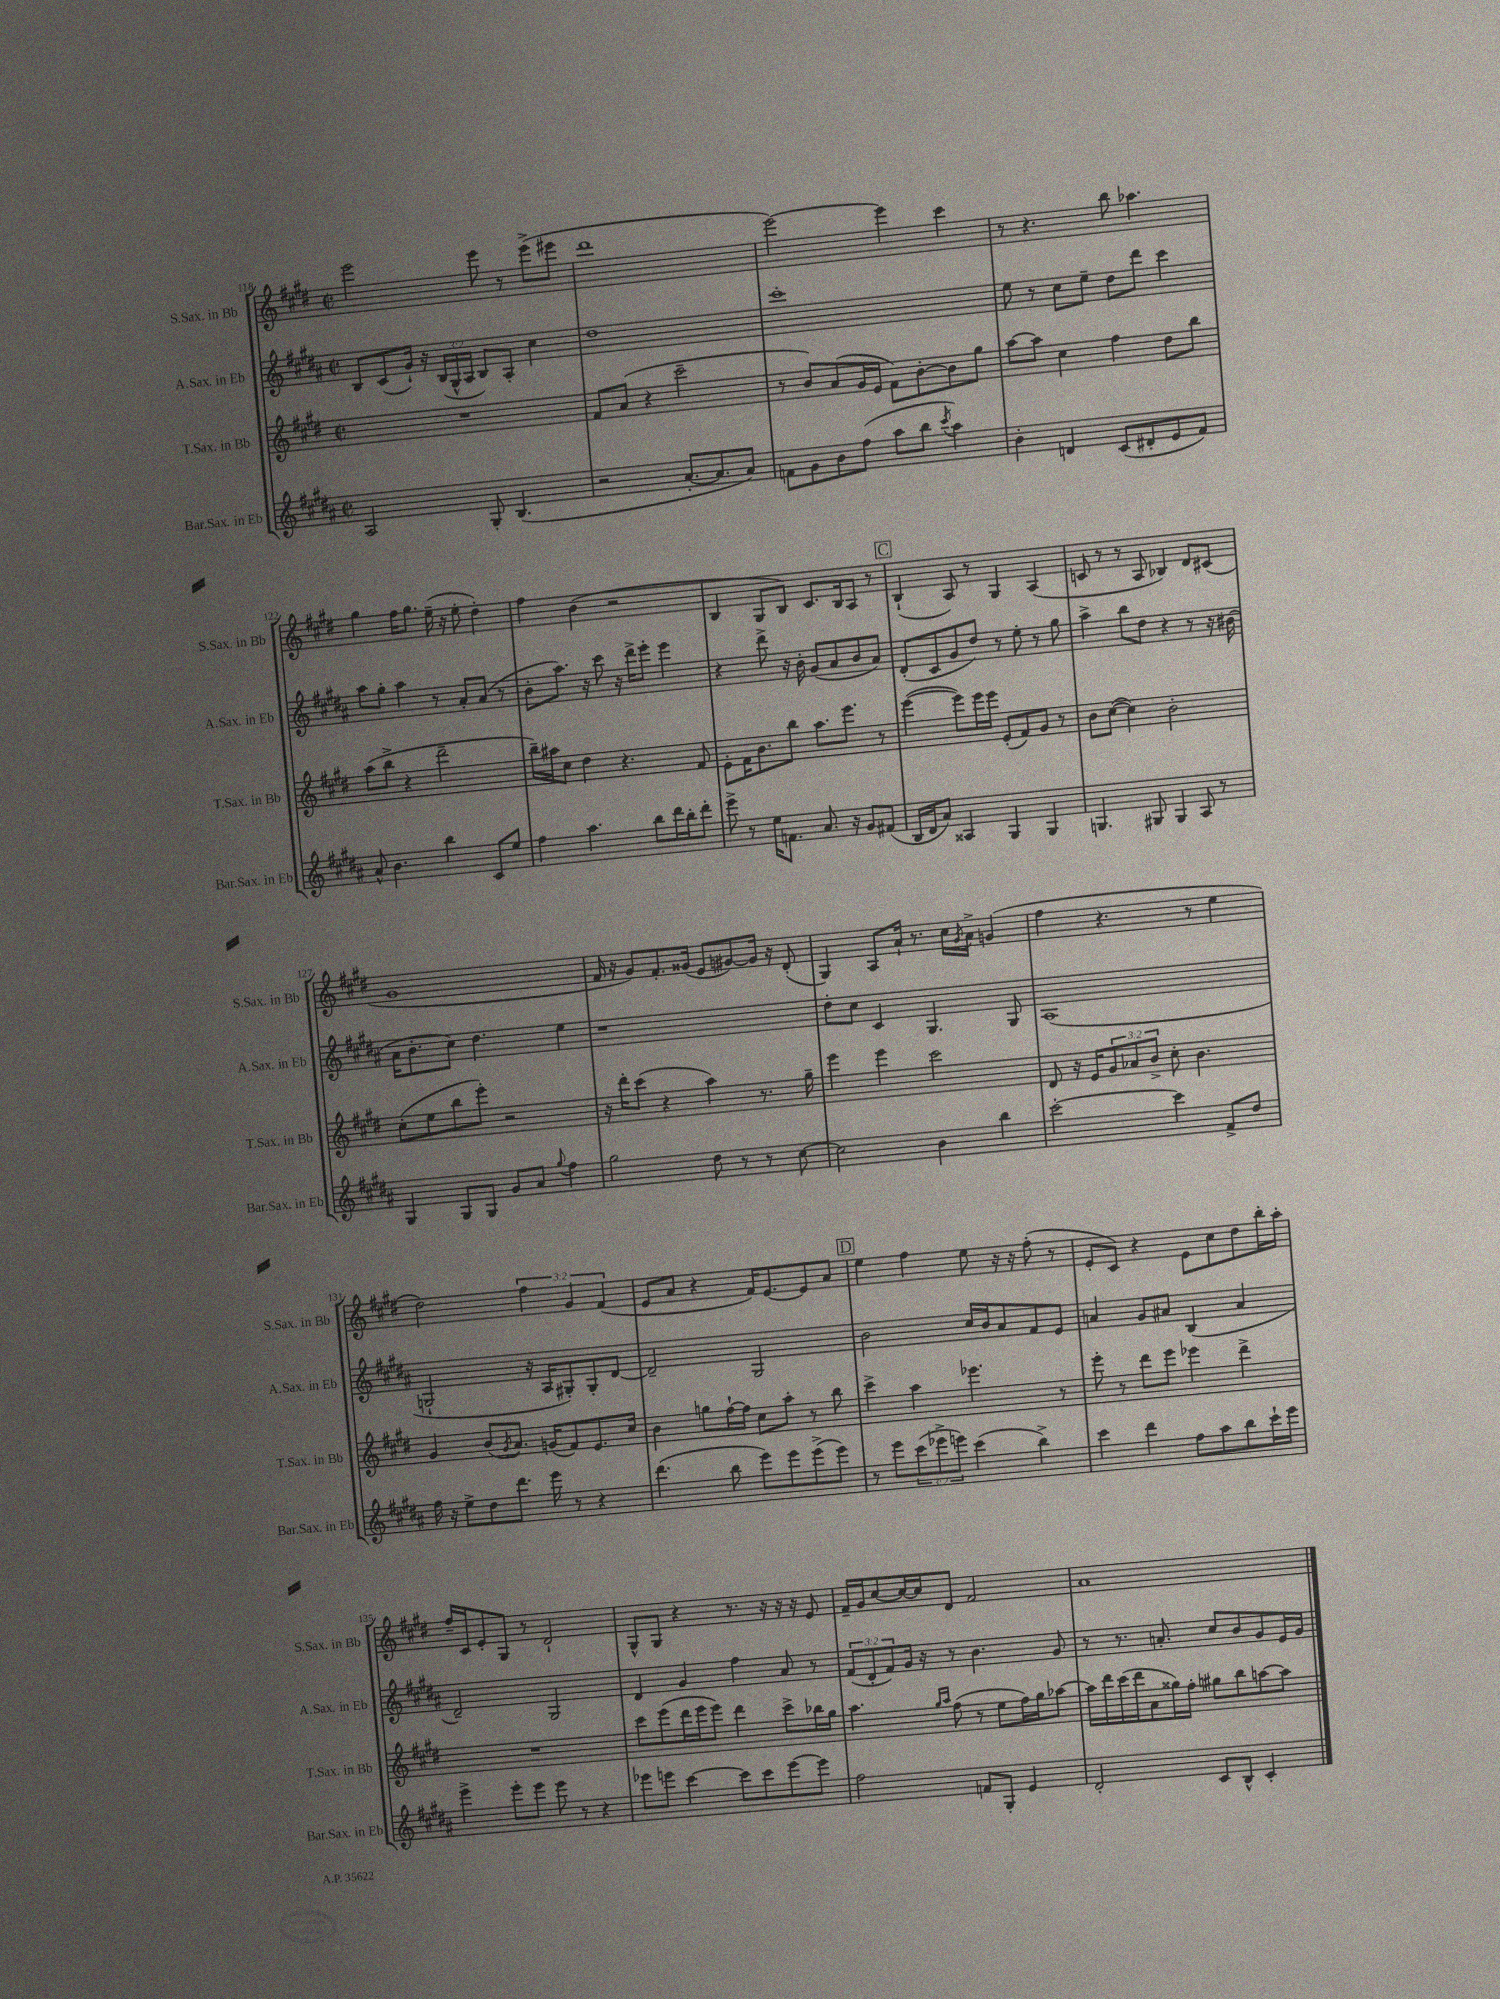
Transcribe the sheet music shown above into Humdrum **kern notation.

**kern	**kern	**kern	**kern
*part4	*part3	*part2	*part1
*staff4	*staff3	*staff2	*staff1
*I"Bar.Sax. in Eb	*I"T.Sax. in Bb	*I"A.Sax. in Eb	*I"S.Sax. in Bb
*I'Bar.Sax. in Eb	*I'T.Sax. in Bb	*I'A.Sax. in Eb	*I'S.Sax. in Bb
*clefG2	*clefG2	*clefG2	*clefG2
*k[f#c#g#d#a#]	*k[f#c#g#d#]	*k[f#c#g#d#a#]	*k[f#c#g#d#]
*M2/2	*M2/2	*M2/2	*M2/2
*met(c|)	*met(c|)	*met(c|)	*met(c|)
=118	=118	=118	=118
2A#/	1r	8B/L	2eee\
.	.	(8c#/	.
.	.	16g#`/Jk)	.
.	.	16r	.
.	.	(24B/LL	.
.	.	24G#^^/	.
.	.	24A#/JJ	.
8G#'/	.	8B/L)	8eee\
(4.B/	.	8A#'/J	8r
.	.	4cc#\	(8eee^\L
.	.	.	8eee#X\J
=119	=119	=119	=119
2r	8f#/L	1dd#	1ddd#
.	(8a/J	.	.
.	4r	.	.
[8.a#'/L	2ccc#~\	.	.
8.a#/]	.	.	.
8a#/J)	.	.	.
=120	=120	=120	=120
8fn\L	8r	1ccc#'	[2eee\)
8g#\	8b/L)	.	.
8b\	(8a/	.	.
(8ff#\J	16g#/L	.	.
.	16e/JJ	.	.
8aa#\L	8f#\L)	.	4eee\]
8bb\J	[8b'\	.	.
8qccc#/	.	.	.
4aa#\)	8b\]	.	4ccc#\
.	8gg#\J	.	.
=121	=121	=121	=121
4b'\	[8aa\L	8ee\	8r
.	8aa\J]	8r	4.r
4dn/	4cc#\	8cc#\L	.
.	.	8ee~\J	.
(8c#/L	4ff#\	8dd#\L	8bb\
8d#X'/	.	8ddd#\J	4.aa-X\
8e/	8dd#\L	4ccc#\	.
8f#/J)	8bb\J	.	.
!!LO:LB:g=z
=122	=122	=122	=122
8a#^^/	(8aa\L	8aa#\L	4gg#\
4.b\	8bb^\J	8gg#'\J	.
.	4r	4aa#\	16ff#\KL
.	.	.	8.gg#\J
4bb\	2ddd#~\	8r	(16ee~\
.	.	.	16r
.	.	8a#'/L	8ee'\
8c#/L	.	(8a#/J	4dd#'\)
8ee/J	.	8r	.
=123	=123	=123	=123
4ff#\	16bb~\LL)	8b'\L	4ff#\
.	16aa#X\J	.	.
.	8cc#\J	8.aa#\J)	.
4.aa#\	4dd#\	.	(4b\
.	.	16r	.
.	.	8ccc#\	.
.	4.r	16r	2r
.	.	16ddd#^\KL	.
8bb\L	.	8eee'\J	.
16ddd#\L	.	4eee\	.
16bb'\J	.	.	.
8ddd#'\J	8f#/	.	.
=124	=124	=124	=124
8eee^\	8e'\L	4r	4B/
8r	16f#\K	.	.
.	8.b\	.	.
16ee\KL	.	8ddd#^\	8G#/L
8.fn\J	.	.	.
.	8bb\J	16r	8B/J)
.	.	16b'\	.
8.a#/	8.aa\L	(8g#/L	8.c#/L
.	.	8a#/	.
16r	8.eee\J	.	16B/k
8g#/L	.	8b/	8A/J
(8f#X/J	8r	8a#/J)	8r
!!LO:REH:place=s1:t=C
=125	=125	=125	=125
16B/LL	([4eee\	(8d#'/L	(4B`/
16d#/J	.	.	.
8a#/J)	.	8c#/	.
4A##X/	8eee\L])	8g#/	8A/)
.	16eee\L	8dd#/J)	8r
.	16eee\JJ	.	.
4G#/	(8e'/L	8r	4G#/
.	8f#/)	8ee'\	.
4G#/	8g#/J	8r	(4A/
.	8r	8gg#\	.
=126	=126	=126	=126
4.Gn/	8b\L	4aa#^\	8cn/
.	([8cc#\J	.	8r
.	4cc#\])	8bb\L	8r
8G#X/	.	8dd#\J	8A/
4G#/	2b'\	4r	4B-X/)
8A#/	.	8r	8d#/L
8r	.	16r	(8c#X/J
.	.	(16b#X\	.
!!LO:LB:g=z
=127	=127	=127	=127
4G#/	(8cc#'\L	16a#\KL	1g#
.	.	8.b'\	.
.	8ee\	.	.
8G#/L	8bb\	8cc#\J)	.
8G#/J	8eee'\J)	4.dd#\	.
8g#/L	2r	.	.
8a#/J	.	.	.
8qqgg#/	.	.	.
4ff#\	.	4ee\	.
=128	=128	=128	=128
2gg#\	16r	1r	16f#/
.	16ddd#'\KL	.	16r
.	(8ccc#\J	.	8g#/L)
.	4r	.	8.f#'/
.	.	.	(16g##X/Jk
8dd#\	4aa\)	.	8e/L
8r	.	.	[8g#X/)
8r	8.r	.	16g#/Jk]
.	.	.	16r
[8cc#\	.	.	(8d#'/
.	16gg#~\	.	.
=129	=129	=129	=129
2cc#\]	4eee\	8dd#'\L	4G#/)
.	.	8cc#\J	.
.	4eee\	4c#/	8A/L
.	.	.	16a`/Jk
.	.	.	8.r
4b\	2ccc#\	4.G#/	.
.	.	.	16cc#\LL
.	.	.	8qg#/
.	.	.	16a^\JJ
4bb\	.	.	(4gn/
.	.	8G#/	.
=130	=130	=130	=130
[2ccc#'\	8d#/	(1A#	4ff#\
.	16r	.	.
.	16e/KL	.	.
.	12g#/	.	4.r
.	12a-X/	.	.
.	12b^/J	.	.
4ccc#\]	8cc#'\	.	.
.	4.b\	.	8r
8f#^/L	.	.	4ee\
8dd#/J	.	.	.
!!LO:LB:g=z
=131	=131	=131	=131
16ff#\	4g#/	2Gn`/	2dd#\)
16r	.	.	.
8ee^\L	.	.	.
8dd#\	(8b/L	.	.
.	8qg#/	.	.
8.ddd#\J	8.a/J)	.	.
.	.	16r	6ff#\
16eee\	(16gn/KL	16A#/KL	.
8r	8f#/)	8G#X'/)	.
.	.	.	6g#/
4r	8.e/	8G#'/	.
.	.	.	(6f#/
.	.	[8d#/J	.
.	16cc#/Jk	.	.
=132	=132	=132	=132
(4.ddd#\	4b\	2d#~/]	8e/L
.	.	.	8a/J
.	8ggn\L	.	4r
8bb\	[16ff#`\L	.	.
.	16ff#\JJ]	.	.
8eee\L)	8cc#\L	2G#/	16f#/KL)
.	.	.	[8.e/
8eee\	8aa'\J	.	.
(8eee^\	8r	.	8e/]
8eee\J)	8bb\	.	8a/J
!!LO:REH:place=s1:t=D
=133	=133	=133	=133
8r	4ccc#^\	2b\	4ee\
8eee\L	.	.	.
(12ccc#\	4aa\	.	4ff#\
12eee-X^\	.	.	.
12eeen\J)	.	.	.
(4ccc#\	4.eee-X\	16cc#/LL	8ee\
.	.	16b/J	.
.	.	8a#/	16r
.	.	.	16r
4bb^\)	.	8f#/	(8ff#'\
.	8r	8e/J	8r
=134	=134	=134	=134
4ccc#\	8eee'\	4an/	8e'/L
.	8r	.	8c#/J)
4ddd#\	8ddd#\L	8g#/L	4r
.	8eee\J	8a#X/J	.
8ff#\L	4eee-X\	(4B/	8e\L
8aa#\	.	.	8cc#\
8bb\	4ddd#^\	4a#/	8dd#\
16ccc#`\L	.	.	16bb'\L
16eee\JJ	.	.	16aa'\JJ
!!LO:LB:g=z
=135	=135	=135	=135
4eee^\	1r	2d#~/)	16ff#~/LL
.	.	.	16c#/J
.	.	.	8e'/
8eee'\L	.	.	8G#/J
8eee\J	.	.	8r
8eee\	.	2G#/	2d#`/
8r	.	.	.
4r	.	.	.
=136	=136	=136	=136
8eee-X\L	8ccc#\L	4d#/	8G#^^/L
8eeen\J	(8eee\	.	8G#/J
[4ccc#\	16ddd#\L	4g#/	4r
.	16eee\J	.	.
.	8eee\J)	.	.
8ccc#\L]	4ddd#\	4ff#\	8.r
8ccc#\	.	.	.
.	.	.	16r
[8eee\	8ccc#^\L	8a#/	16r
.	.	.	16r
8eee\J]	16bb-X\L	8r	8e/
.	16gg#\JJ	.	.
=137	=137	=137	=137
2ff#\	4.aa\	(12f#/L	16f#~/LL
.	.	.	16g#/J
.	.	12d#'/	.
.	.	.	[8cc#/
.	.	12f#/)	.
.	.	16g#/Jk	16cc#/L_
.	.	16r	16cc#/J]
.	16qqgg#/LL	.	.
.	16qqaa/JJ	.	.
.	(8ff#\	8r	8d#/J
8fn/L	8r	4.b\	2f#/
8G#'/J	8ee\L	.	.
4e/	16ff#\L)	.	.
.	16gg#\J	.	.
.	[8aa-X\J	8g#/	.
=138	=138	=138	=138
2d#'/	16aa-\LL]	8r	1a
.	16ddd#\	.	.
.	(16ccc#\	8.r	.
.	16ddd#\J	.	.
.	8a\	.	.
.	.	8.an'/	.
.	16gg##X\L)	.	.
.	16ff#'\JJ	.	.
8c#/L	8gg#X\L	8cc#/L	.
8B^^/J	8bb\	8b/	.
4c#'/	[8aan\	8g#/	.
.	8aa\J]	16e/L	.
.	.	16g#/JJ	.
==	==	==	==
*-	*-	*-	*-
